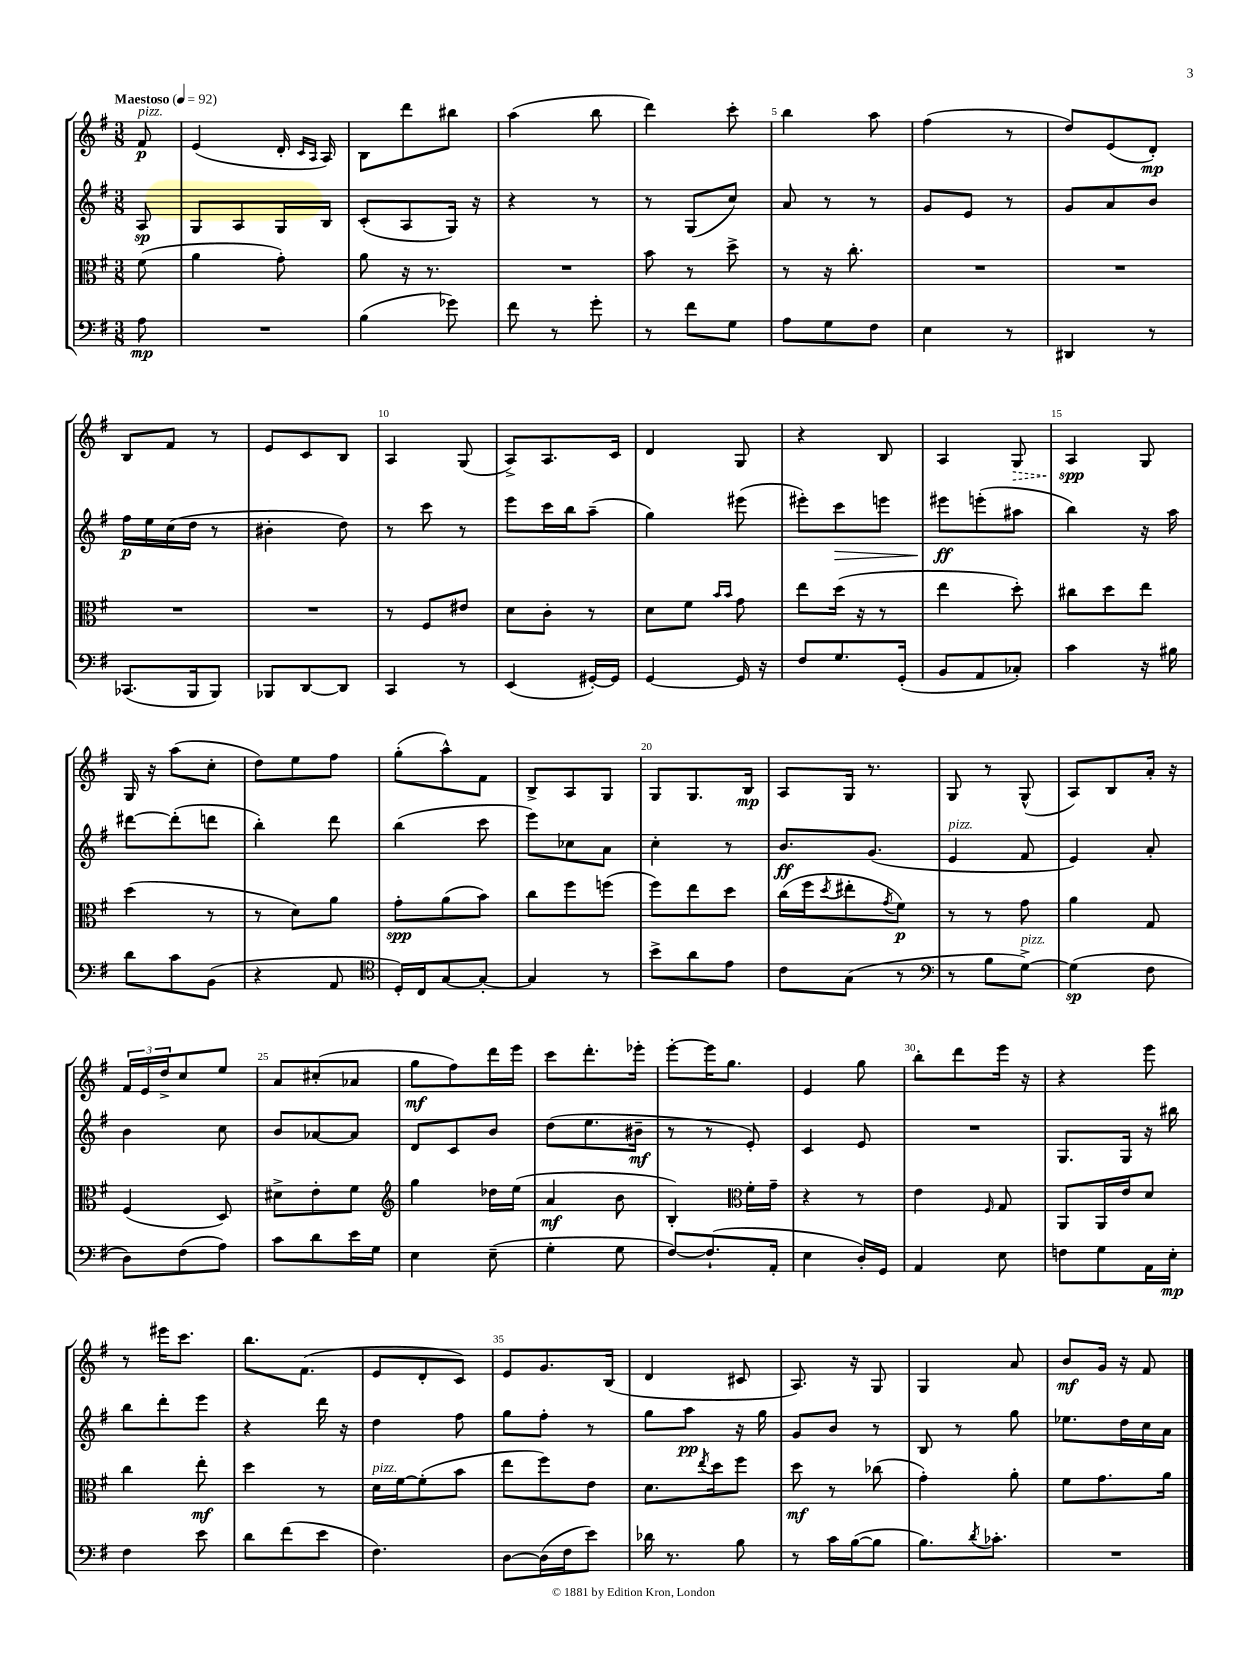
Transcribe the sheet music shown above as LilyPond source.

<<
\new StaffGroup <<
\new Staff = "s0" {
    \clef treble \key g \major \numericTimeSignature \time 3/8 \partial 8 \tempo "Maestoso" 4 = 92
    fis'8\p^\markup { \italic "pizz." } |
    e'4( d'16-. \grace { c'16 a16 } a16) |
    b8 d'''8 bis''8 |
    a''4( b''8 |
    d'''4) c'''8-. |
    b''4 a''8 |
    fis''4( r8 |
    d''8) e'8( d'8-.\mp) |
    b8 fis'8 r8 |
    e'8 c'8 b8 |
    a4 g8( |
    a8->) a8. c'16 |
    d'4 g8 |
    r4 b8 |
    a4 \once \override Hairpin.style = #'dashed-line g8\> |
    a4\spp\! g8 |
    g16 r16 a''8( c''8-. |
    d''8) e''8 fis''8 |
    g''8-.( a''8-^) fis'8 |
    b8-> a8 g8 |
    g8 g8. b16\mp |
    a8 g16 r8. |
    g8 r8 g8-^( |
    a8) b8 a'16-. r16 |
    \tuplet 3/2 { fis'16 e'16 d''16-> } c''8 e''8 |
    a'8 cis''8-.( aes'8 |
    g''8\mf fis''8) d'''16 e'''16 |
    c'''8 d'''8.-. ees'''16-. |
    e'''8~-. e'''16 g''8. |
    e'4 g''8 |
    b''8-. d'''8 e'''16 r16 |
    r4 e'''8 |
    r8 eis'''16 c'''8. |
    b''8. fis'8.( |
    e'8 d'8-. c'8) |
    e'8 g'8. b16( |
    d'4 cis'8 |
    a8.) r16 g8 |
    g4 a'8 |
    b'8\mf g'16 r16 fis'8 \bar "|." |
}
\new Staff = "s1" {
    \clef treble \key g \major \numericTimeSignature \time 3/8 \partial 8
    a8\sp |
    g8 a8 g16 b16 |
    c'8-.( a8 g16) r16 |
    r4 r8 |
    r8 g8( c''8) |
    a'8 r8 r8 |
    g'8 e'8 r8 |
    g'8 a'8 b'8 |
    fis''16\p e''16 c''16( d''16 r8 |
    bis'4-. d''8) |
    r8 c'''8 r8 |
    e'''8 c'''16 b''16 a''8--( |
    g''4) eis'''8( |
    eis'''8-.) c'''8\> e'''8 |
    eis'''8\ff\! e'''8-.( ais''8 |
    b''4) r16 a''16 |
    dis'''8~ dis'''8-.( d'''8 |
    b''4-.) d'''8 |
    b''4( c'''8 |
    e'''8) ces''8 a'8 |
    c''4-. r8 |
    b'8.\ff g'8.( |
    e'4^\markup { \italic "pizz." } fis'8 |
    e'4) a'8-. |
    b'4 c''8 |
    b'8 aes'8~ aes'8 |
    d'8 c'8 b'8 |
    d''8( e''8. bis'16--\mf |
    r8 r8 e'8-.) |
    c'4 e'8 |
    R4. |
    g8. g16 r16 bis''16 |
    b''8 d'''8-. e'''8 |
    r4 d'''16 r16 |
    d''4 fis''8 |
    g''8 fis''8-. r8 |
    g''8 a''8\pp r16 g''16 |
    g'8 b'8 r8 |
    b8 r8 g''8 |
    ees''8. d''16 c''16 a'16 \bar "|." |
}
\new Staff = "s2" {
    \clef alto \key g \major \numericTimeSignature \time 3/8 \partial 8
    fis'8( |
    a'4 g'8-.) |
    a'8 r16 r8. |
    R4. |
    b'8 r8 d''8-> |
    r8 r16 c''8.-. |
    R4. |
    R4. |
    R4. |
    R4. |
    r8 fis8 eis'8 |
    d'8 c'8-. r8 |
    d'8 fis'8 \grace { b'16 b'16 } g'8 |
    e''8 d''16( r16 r8 |
    e''4 d''8-.) |
    cis''8 d''8 e''8 |
    d''4( r8 |
    r8 d'8) a'8 |
    g'8-.\spp a'8( b'8) |
    c''8 fis''8 f''8( |
    fis''8) e''8 d''8 |
    c''16( fis''16 \acciaccatura { d''8 } eis''8-. \acciaccatura { g'8 } fis'8\p) |
    r8 r8 g'8 |
    a'4 g8 |
    fis4( d8) |
    dis'8-> e'8-. fis'8 |
    \clef treble g''4 des''16 e''16( |
    a'4\mf b'8 |
    b4-.) \clef alto fis'16-. g'16-- |
    r4 r8 |
    e'4 \grace { fis16 } g8 |
    a,8 a,16 e'16 d'8 |
    c''4 e''8-.\mf |
    d''4 r8 |
    d'16^\markup { \italic "pizz." } fis'16~ fis'8-.( b'8 |
    e''8 fis''8) e'8 |
    d'8. \acciaccatura { e''8 } d''16 fis''8 |
    d''8\mf r8 ces''8( |
    g'4-.) a'8-. |
    fis'8 g'8. a'16 \bar "|." |
}
\new Staff = "s3" {
    \clef bass \key g \major \numericTimeSignature \time 3/8 \partial 8
    a8\mp |
    R4. |
    b4( ges'8) |
    fis'8 r8 g'8-. |
    r8 fis'8 g8 |
    a8 g8 fis8 |
    e4 r8 |
    dis,4 r8 |
    ces,8.( b,,16 b,,8) |
    bes,,8 d,8~ d,8 |
    c,4 r8 |
    e,4( gis,16~-.) gis,16 |
    g,4~ g,16 r16 |
    fis8 g8. g,16-.( |
    b,8 a,8 ces8-.) |
    c'4 r16 bis16 |
    d'8 c'8 b,8( |
    r4 a,8 |
    \clef tenor d16-.) c16 g8~ g8~-. |
    g4 r8 |
    b'8-> a'8 e'8 |
    c'8 g8( r8 |
    \clef bass r8 b8 g8~->^\markup { \italic "pizz." }) |
    g4\sp( fis8 |
    d8) fis8( a8) |
    c'8 d'8 e'16 g16 |
    e4 e8--( |
    g4-. g8 |
    fis8~) fis8.-!( a,16-. |
    e4 d16-.) g,16 |
    a,4 e8 |
    f8 g8 a,16 e16-.\mp |
    fis4 e'8 |
    d'8 fis'8( e'8 |
    fis4.) |
    d8~ d16( fis16 e'8) |
    des'16 r8. b8 |
    r8 c'16 b16~( b8 |
    b8.) \acciaccatura { d'8 } ces'8.-. |
    R4. \bar "|." |
}
>>
>>
\layout { \context { \Score \override BarNumber.break-visibility = ##(#f #t #t) barNumberVisibility = #(every-nth-bar-number-visible 5) } }
